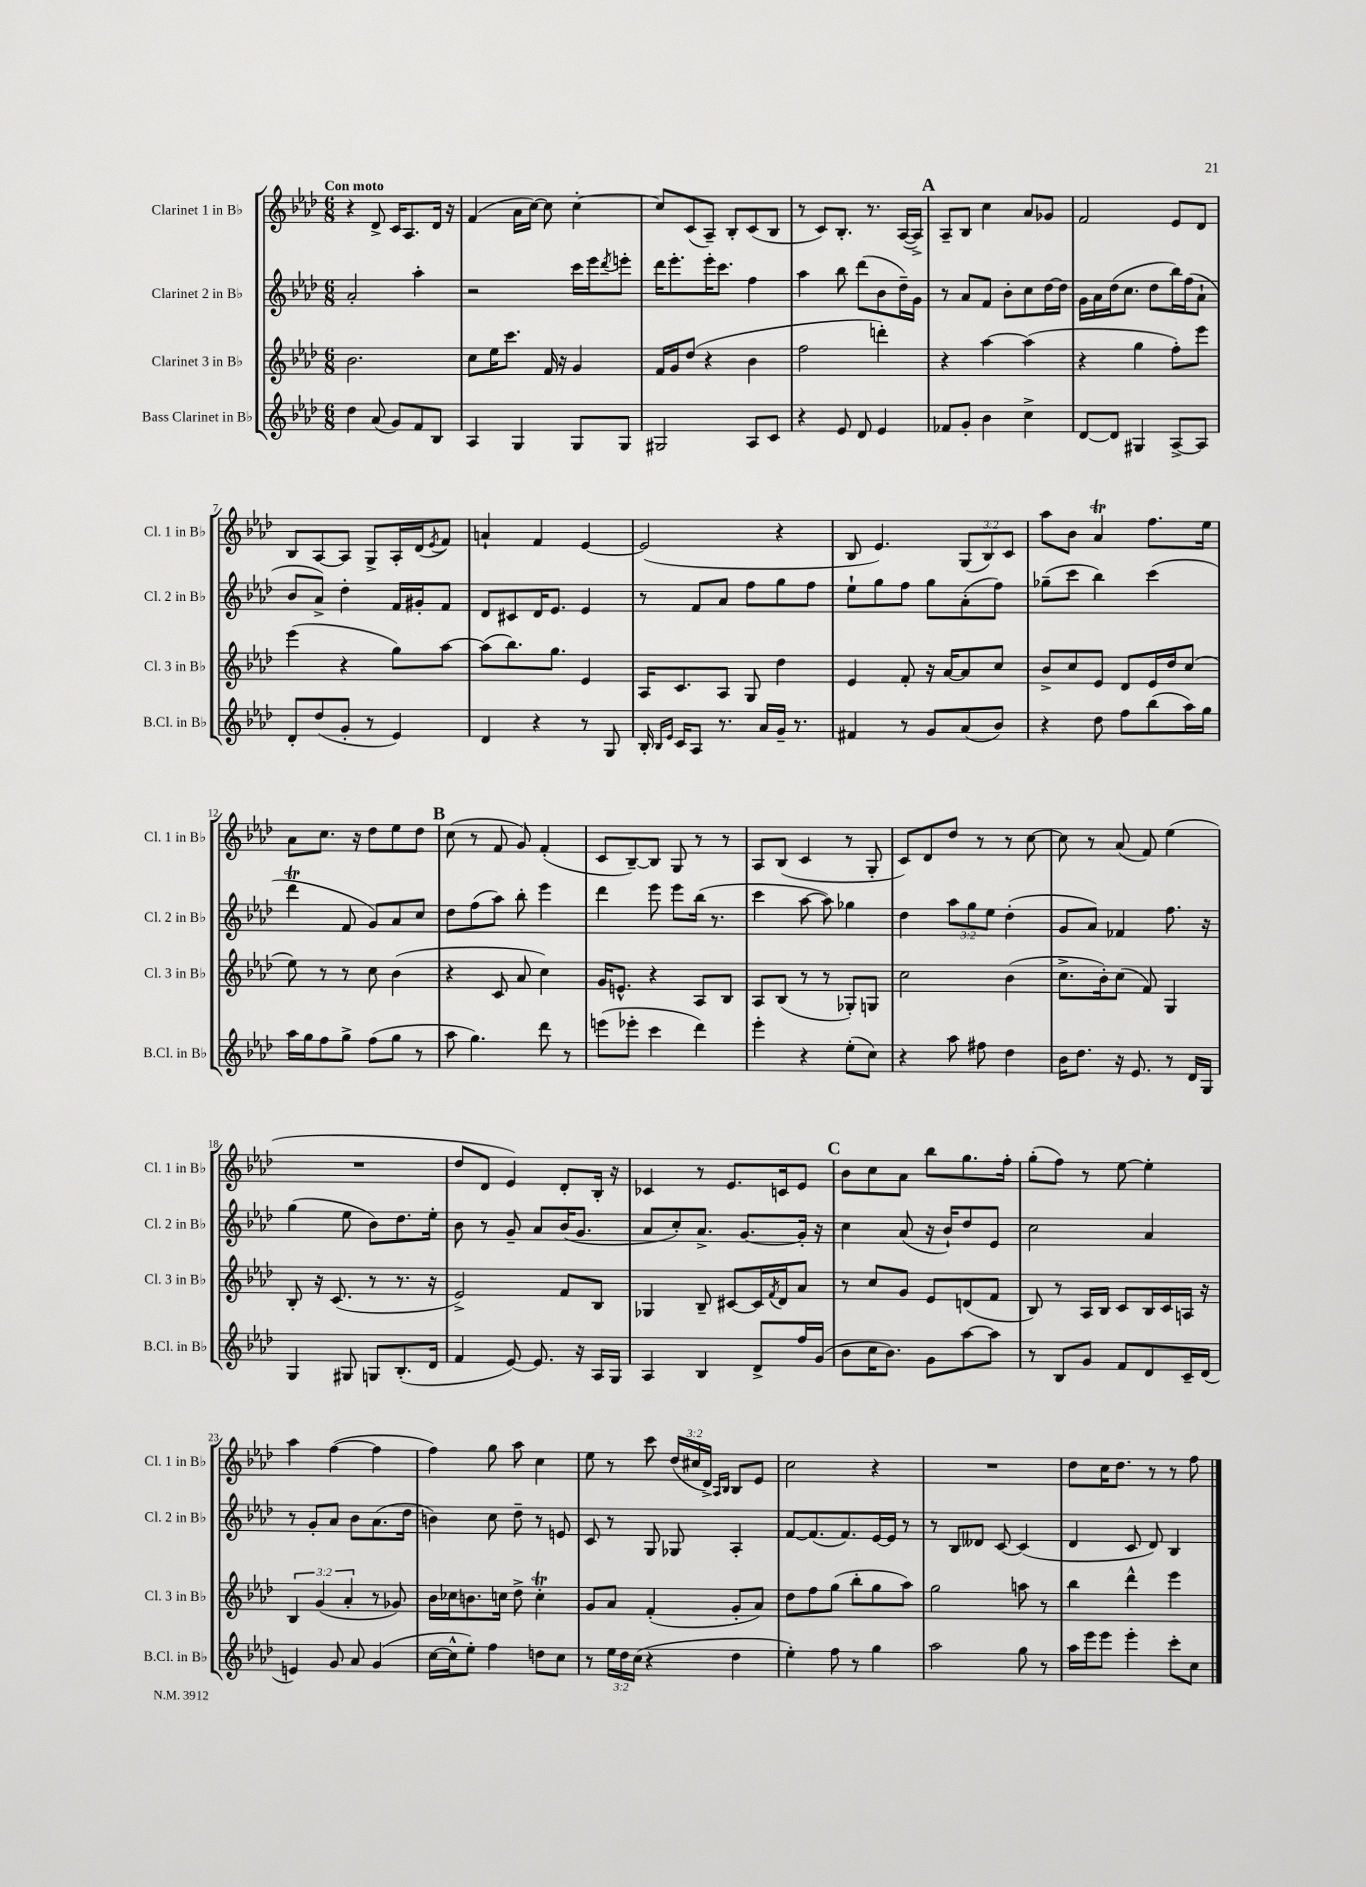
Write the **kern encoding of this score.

**kern	**kern	**kern	**kern
*staff4	*staff3	*staff2	*staff1
*clefG2	*clefG2	*clefG2	*clefG2
*k[b-e-a-d-]	*k[b-e-a-d-]	*k[b-e-a-d-]	*k[b-e-a-d-]
*M6/8	*M6/8	*M6/8	*M6/8
4dd-\	2.b-\	2a-'/	4r
(8a-/	.	.	8d-^/
8g/L)	.	.	16c/LK
.	.	.	8.A-/
8f/	.	4aa-'\	.
8B-/J	.	.	16d-/Jk
.	.	.	16r
=	=	=	=
4A-/	8cc\L	2r	(4f/
.	16ee-\K	.	.
.	8.ccc\J	.	.
4G/	.	.	16a-\LL
.	.	.	[16cc\JJ)
.	16f/	.	8cc\]
.	16r	.	.
8G/L	4g/	16ccc\LL	[4cc'\
.	.	16eee-\J	.
.	.	8qddd-/	.
8G/J	.	8eee'\J	.
=	=	=	=
2G#/	16f/LL	16ddd-\LK	8cc/]L
.	16g/J	8.eee-'\	.
.	(8dd-/J	.	(8c/
.	4r	16eee-'\K	8A-~/J)
.	.	8.ccc\J	.
.	.	.	8B-'/L
8A-/L	4b-\	4ff\	(8c/
8c/J	.	.	8B-/J
=	=	=	=
4r	2ff\	4aa-\	8r
.	.	.	8c/L)
8e-/	.	8bb-\	8.B-'/J
8d-/	.	(8ddd-\L	.
.	.	.	8.r
4e-/	4ddd'\)	8b-\	.
.	.	16dd-~\L)	([16A-/LL
.	.	16g\JJ	16A-^/]JJ)
=	=	=	=
8f-/L	4r	8r	8A-~/L
8g'/J	.	8a-/L	8B-/J
4b-\	[4aa-\	8f/J	4cc\
.	.	8b-'\L	.
4cc^\	(4aa-\]	8cc\	8a-/L
.	.	[16dd-\L	8g-/J
.	.	16dd-\]JJ	.
=	=	=	=
[8d-/L	4r	16g\LL	2f/
.	.	16a-\	.
8d-/]J	.	(16dd-\J	.
.	.	8.cc\J	.
4G#/	4gg\	.	.
.	.	8dd-\L	.
[8A-^/L	8ff'\L)	16bb-\L)	8e-/L
.	.	(16ff\J	.
8A-/]J	8eee-\J	8a-`\J	8d-/J
=	=	=	=
8d-'/L	(4eee-\	8b-/L	8B-/L
(8dd-/	.	8a-^/J)	[8A-/
8g'/J	4r	4dd-'\	8A-/]J
8r	.	.	8G^/L
4e-/)	8gg\L)	16f/LL	16A-'/L
.	.	16g#'/J	(16d-/J
.	.	.	8qe-/
.	[8aa-\J	8f/J	8f/J)
=	=	=	=
4d-/	(8aa-\]L	8d-/L	4a`/
.	8.bb-\)	8c#/	.
4r	.	16d-/K	4f/
.	8.gg\J	8.e-/J	.
8r	4e-/	4e-/	[4e-/
8G/	.	.	.
=	=	=	=
16B-'/	16A-/LK	8r	(2e-/]
16qqB-/LL	.	.	.
16qqe-/JJ	.	.	.
16c/LK	8.c/	.	.
8A-/J	.	8f/L	.
8.r	8A-/J	8a-/J	.
.	8G/	8ff\L	.
16a-/LL	.	.	.
16g~/JJ	4dd-\	8gg\	4r
8.r	.	.	.
.	.	8ff\J	.
=	=	=	=
4f#/	4e-/	8ee-`\L	8B-/
.	.	8gg\	4.e-/)
8r	8f'/	8ff\J	.
8g/L	16r	8gg\L	.
.	[16a-/LK	.	.
(8a-/	8a-/]	(8a-'\	(12G/L
.	.	.	12B-/)
8b-/J)	8cc/J	8ff\J)	.
.	.	.	12c/J
=	=	=	=
4r	8b-^/L	(8gg-~\L	8aa-\L
.	8cc/	8ccc\J	8b-\J
8dd-\	8e-/J	4bb-\)	4a-/
8ff\L	8d-/L	.	.
(8bb-\	16e-/L	(4ccc\	8.ff\L
.	16dd-/J	.	.
16aa-\L)	(8cc/J	.	.
16gg\JJ	.	.	16ee-\Jk
=	=	=	=
16aa-\LL	8ee-\)	4ddd-\	8a-\L
16gg\J	.	.	.
8ff\	8r	.	8.cc\J
8gg^\J	8r	8f/	.
.	.	.	16r
(8ff\L	8cc\	8g/L)	8dd-\L
8gg\J	(4b-\	8a-/	8ee-\
8r	.	8cc/J	8dd-\J
=	=	=	=
8aa-\	4r	8dd-\L	(8cc\
4.gg\)	.	(8ff\	8r
.	8c/	8aa-\J)	8f/
.	8a-/	8bb-'\	8g/)
8ddd-\	4cc\)	4eee-\	(4f'/
8r	.	.	.
=	=	=	=
(8eee\L	16g/LK	4ddd-\	8c/L
.	8.e^^/J	.	.
8eee-'\J	.	.	[8B-~/)
4ccc\	4r	8eee-\	8B-/]J
.	.	8eee-\L	8G/
4ddd-\)	8A-/L	(16bb-\Jk	8r
.	.	8.r	.
.	8B-/J	.	8r
=	=	=	=
4eee-'\	8A-/L	4ccc\	8A-/L
.	(8B-/J	.	(8B-/J
4r	8r	[8aa-\	4c/
.	8r	8aa-\])	.
(8ee-'\L	8G-'/L)	4gg-\	8r
8cc\J)	8G/J	.	8G'/
=	=	=	=
4r	2cc\	4dd-\	8c/L)
.	.	.	8d-/
8aa-\	.	12aa-\L	8dd-/J
.	.	12gg\	.
8ff#\	.	.	8r
.	.	12ee-\J	.
4dd-\	(4b-\	(4dd-'\	8r
.	.	.	[8cc\
=	=	=	=
16b-\LK	8.cc^\L	8g/L	8cc\]
8.dd-\J	.	.	.
.	.	8a-/J)	8r
.	16b-'\k)	.	.
16r	(8cc\J	4f-/	(8a-/
8.e-/	.	.	.
.	8f/)	.	8f/)
8r	4G/	8.ff\	(4ee-\
16d-/LL	.	.	.
16G/JJ	.	16r	.
=	=	=	=
4G/	8B-'/	(4gg\	2.r
.	16r	.	.
.	(8.c/	.	.
8G#/	.	8ee-\	.
8G/L	8r	8b-\L)	.
(8.B-'/	8.r	8.dd-\	.
16d-/Jk	16r	16ee-'\Jk	.
=	=	=	=
4f/	2e-^/)	8b-\	8dd-/L
.	.	8r	8d-/J
[8e-/)	.	8g~/	4e-/)
8.e-/]	.	8a-/L	.
.	8f/L	(16b-/K	8d-'/L
16r	.	8.g/J	.
16A-/LL	8B-/J	.	16B-'/Jk
16G/JJ	.	.	16r
=	=	=	=
4A-/	4G-/	8a-/L	4c-/
.	.	8cc'/)	.
4B-/	8B-~/	8.a-^/J	8r
.	[8c#/L	.	8.e-/L
.	.	[8.g/L	.
8d-^/L	16c#/]L	.	.
.	8qf/	.	.
.	16d-/J	.	16c/k
16ff/L	8a-/J	16g'/]Jk	8e-/J
(16g/JJ	.	16r	.
=	=	=	=
8b-\L	8r	4cc\	8b-\L
16cc\K	8cc/L	.	8cc\
8.b-\J)	.	.	.
.	8g/J	(8a-/	8a-\J
8g\L	8e-/L	16r	8bb-\L
.	.	16b-`/LK)	.
[8aa-\	(8d/	8dd-/	8.gg\
8aa-\]J	8f/J	8e-/J	.
.	.	.	16ff'\Jk
=	=	=	=
8r	8B-/)	2cc\	(8gg'\L
8B-/L	8r	.	8ff\J)
8g/J	16A-/LL	.	8r
.	16B-/JJ	.	.
8f/L	8c/L	.	[8ee-\
8d-/	16B-/L	4a-/	4ee-'\]
.	16c/	.	.
16c~/L	16A/JJ	.	.
(16d-/JJ	16r	.	.
=	=	=	=
4e/)	6B-/	8r	4aa-\
.	.	8g'/L	.
.	(6g/	.	.
8g/	.	8a-/J	([4ff\
.	6a-'/	.	.
8a-/	.	8b-\L	.
(4g/	8r	(8.a-\	4ff\]
.	8g-/)	.	.
.	.	16dd-\Jk	.
=	=	=	=
[16cc\LL	16b-\LL	4b\)	4ff\)
16cc^^\]J	16cc-\J	.	.
8ee-'\J)	8.b\	.	.
4ff\	.	8cc\	8gg\
.	16cc\Jk	.	.
.	8dd-^\	8dd-~\	8aa-\
8dd\L	4cc'\	8r	4cc\
8cc\J	.	8e/	.
=	=	=	=
8r	8g/L	8c/	8ee-\
24ee-\LL	8a-/J	8r	8r
24dd-\	.	.	.
(24cc\JJ	.	.	.
4r	(4f'/	8G/	8ccc\
.	.	8G-/	(24dd-/LL
.	.	.	24cc#/
.	.	.	24d-^/JJ)
.	.	.	16qqA-/LL
.	.	.	16qqB-/JJ
4dd-\	8g'/L	4A-'/	8B-/L
.	8a-/J)	.	8e-/J
=	=	=	=
4ee-'\)	8dd-\L	[8f/L	2cc\
.	8ff\	(8.f/]	.
8ff\	(8gg\J	.	.
.	.	8.f/)	.
8r	8bb-'\L	.	.
4gg\	8gg\	[16e-/L	4r
.	.	16e-/]JJ	.
.	8aa-\J)	8r	.
=	=	=	=
2aa-\	2gg\	8r	2.r
.	.	8B-/L	.
.	.	8d--/J	.
.	.	[8c/	.
8gg\	8aa\	(4c/]	.
8r	8r	.	.
=	=	=	=
16aa-\LL	4bb-\	4d-/	8dd-\L
16eee-\J	.	.	.
8eee-\J	.	.	16cc\K
.	.	.	8.dd-\J
4eee-'\	4ddd-^^\	8c/	.
.	.	8d-/)	8r
8ccc'\L	4eee-\	4B-/	8r
8cc\J	.	.	8ff\
==	==	==	==
*-	*-	*-	*-
